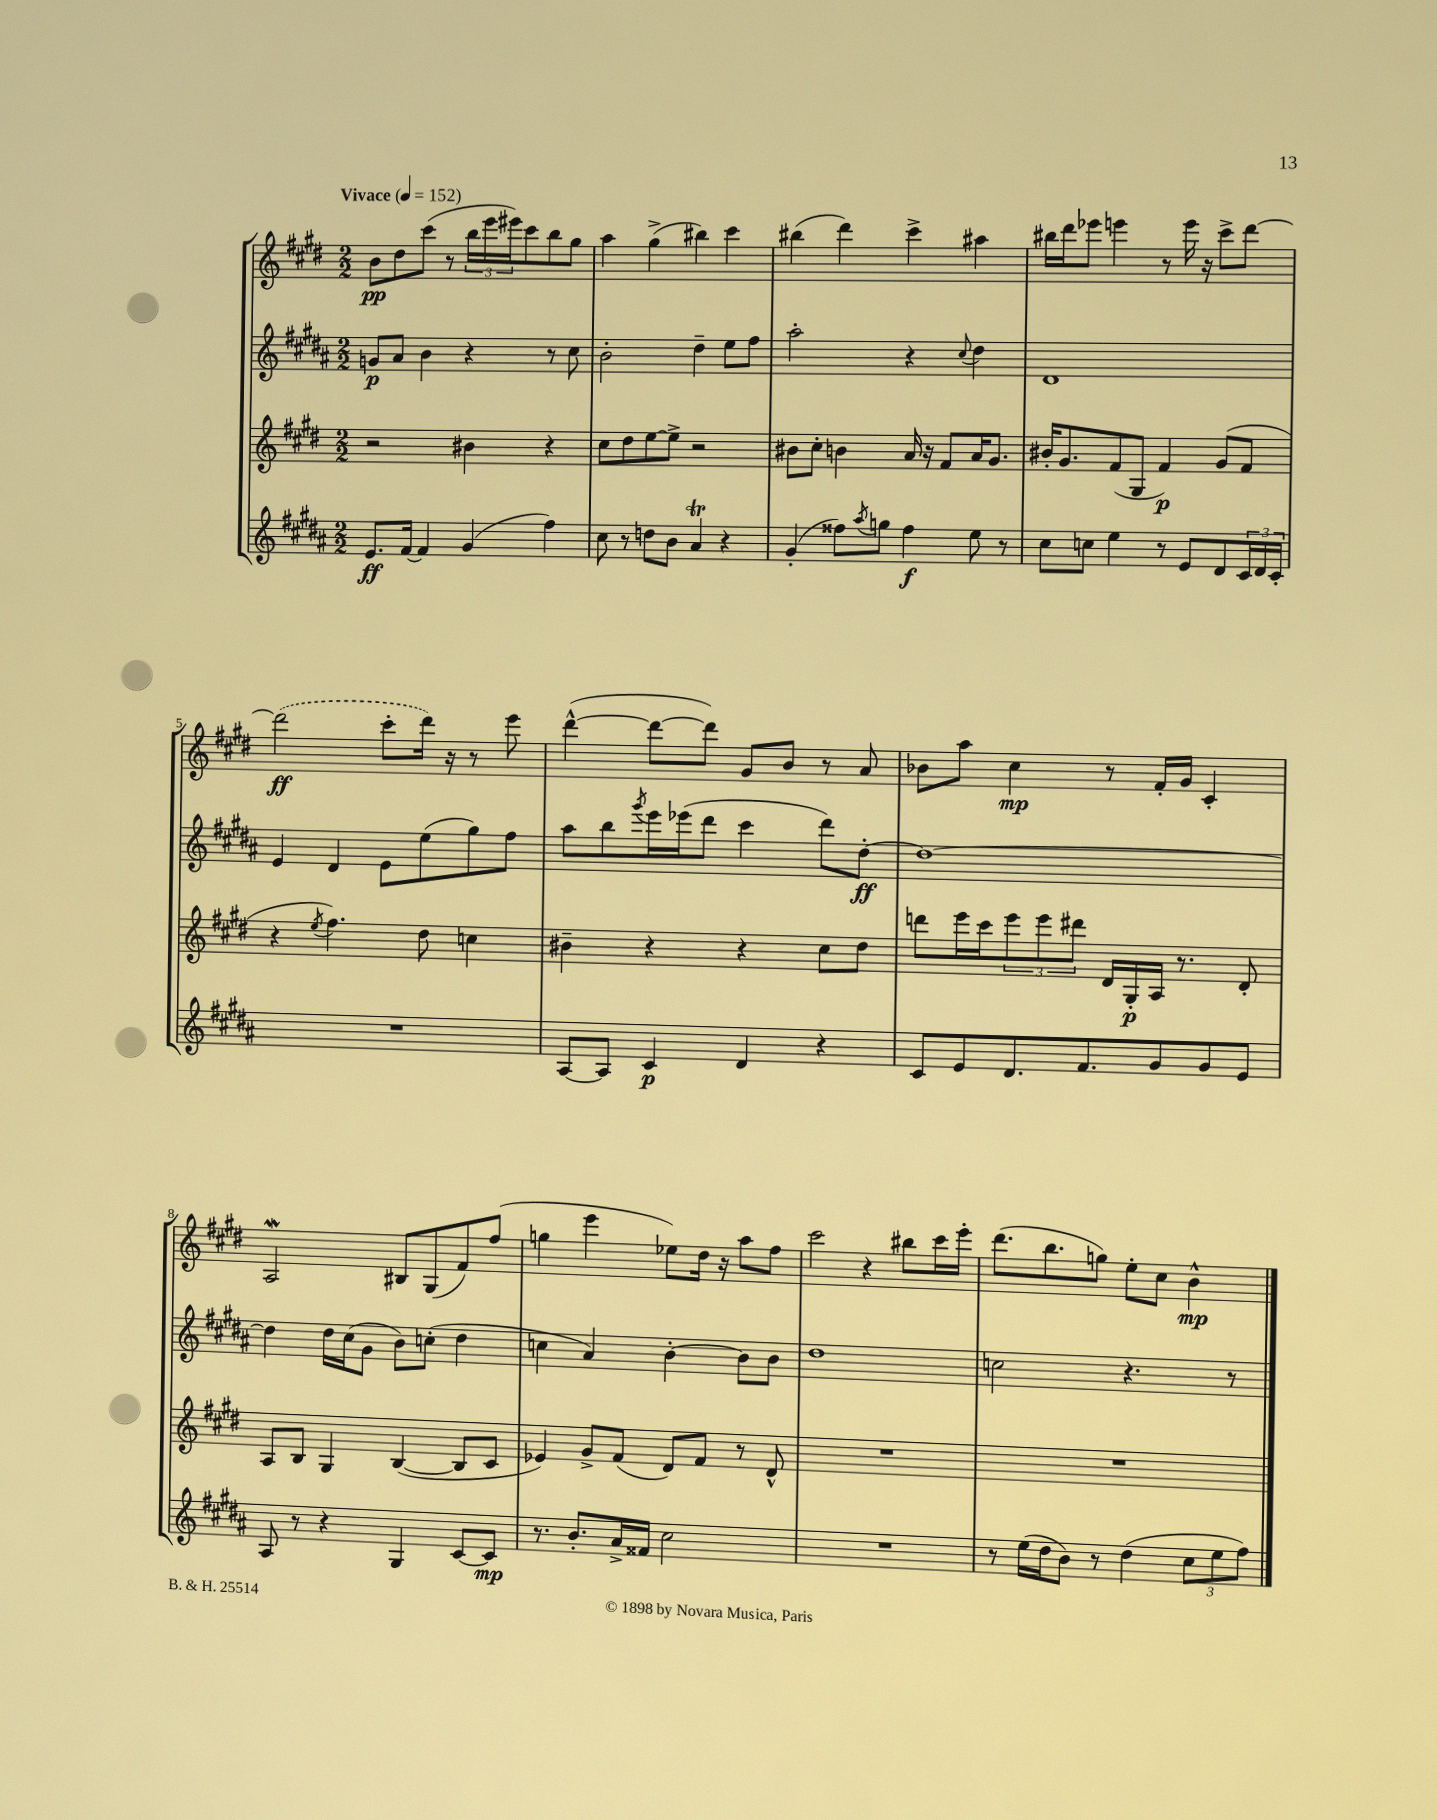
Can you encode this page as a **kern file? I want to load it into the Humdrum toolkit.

**kern	**kern	**kern	**kern
*staff4	*staff3	*staff2	*staff1
*clefG2	*clefG2	*clefG2	*clefG2
*k[f#c#g#d#a#]	*k[f#c#g#d#]	*k[f#c#g#d#a#]	*k[f#c#g#d#]
*M2/2	*M2/2	*M2/2	*M2/2
*MM152	*MM152	*MM152	*MM152
8.e	2r	8g	8b
.	.	8a#	8dd#
[16f#	.	.	.
4f#]	.	4b	(8ccc#
.	.	.	8r
(4g#	4b#	4r	24bb
.	.	.	24eee
.	.	.	24eee#)
.	.	.	8ccc#
4ff#)	4r	8r	8bb
.	.	8cc#	8gg#
=	=	=	=
8cc#	8cc#	2b'	4aa
8r	8dd#	.	.
8dd	[8ee	.	(4gg#^
8b	8ee^]	.	.
4a#	2r	4dd#~	4bb#)
4r	.	8ee	4ccc#
.	.	8ff#	.
=	=	=	=
(4g#'	8b#	2aa#'	(4bb#
.	8cc#'	.	.
8ff##)	4b	.	4ddd#)
8qaa#	.	.	.
8gg	.	.	.
4ff##	16a	4r	4ccc#^
.	16r	.	.
.	8f#	.	.
.	.	8qqcc#	.
8ee	16a	4dd#	4aa#
.	8.g#	.	.
8r	.	.	.
=	=	=	=
8cc#	16b#'	1d#	16bb#
.	8.g#	.	16ddd#
8cc	.	.	8eee-
4ee	(8f#	.	4eee
.	8G#	.	.
8r	4f#)	.	8r
8e	.	.	16eee
.	.	.	16r
8d#	(8g#	.	8ccc#^
24c#	8f#	.	[8ddd#
24d#	.	.	.
24c#'	.	.	.
=	=	=	=
1r	4r	4e	(2ddd#]
.	8qee	.	.
.	4.ff#)	4d#	.
.	.	8e	8ccc#'
.	8dd#	(8ee	16ddd#)
.	.	.	16r
.	4cc	8gg#)	8r
.	.	8ff#	8eee
=	=	=	=
[8A#	4b#~	8aa#	([4ddd#^^
8A#]	.	8bb	.
.	.	8qggg#	.
4c#	4r	16eee	8ddd#_
.	.	(16eee-	.
.	.	8ddd#	8ddd#])
4d#	4r	4ccc#	8g#
.	.	.	8b
4r	8cc#	8ddd#)	8r
.	8dd#	[8dd#'	8a
=	=	=	=
8c#	8ddd	1dd#_	8b-
8e	16eee	.	8aa
.	16ccc#	.	.
8.d#	12eee	.	4cc#
.	12eee	.	.
.	12ddd#	.	.
8.f#	.	.	.
.	16d#	.	8r
.	16G#'	.	.
8g#	16A	.	16f#'
.	8.r	.	16g#
8g#	.	.	4c#'
8e	8d#'	.	.
=	=	=	=
8A#	8A	4dd#]	2A
8r	8B	.	.
4r	4G#	16dd#	.
.	.	(16cc#	.
.	.	8g#	.
4G#	([4B	8b)	8B#
.	.	(8cc'	(8G#
[8c#	8B]	4dd#	8f#)
8c#]	8c#	.	(8ff#
=	=	=	=
8.r	4e-)	4cc	4gg
8.b'	.	.	.
.	8g#^	4a#)	4eee
16a#^	(8f#	.	.
16f##	.	.	.
2cc#	8d#)	[4b'	8ee-)
.	8f#	.	16dd#
.	.	.	16r
.	8r	8b]	8aa
.	8d#^^	8b	8ff#
=	=	=	=
1r	1r	1dd#	2ccc#
.	.	.	4r
.	.	.	8bb#
.	.	.	16ccc#
.	.	.	16eee'
=	=	=	=
8r	1r	2cc	(8.ddd#
(16ee	.	.	.
16dd#	.	.	8.bb
8b)	.	.	.
8r	.	.	8gg)
(4dd#	.	4.r	8ee'
.	.	.	8cc#
12cc#	.	.	4b^^
12ee	.	.	.
.	.	8r	.
12ff#)	.	.	.
==	==	==	==
*-	*-	*-	*-
